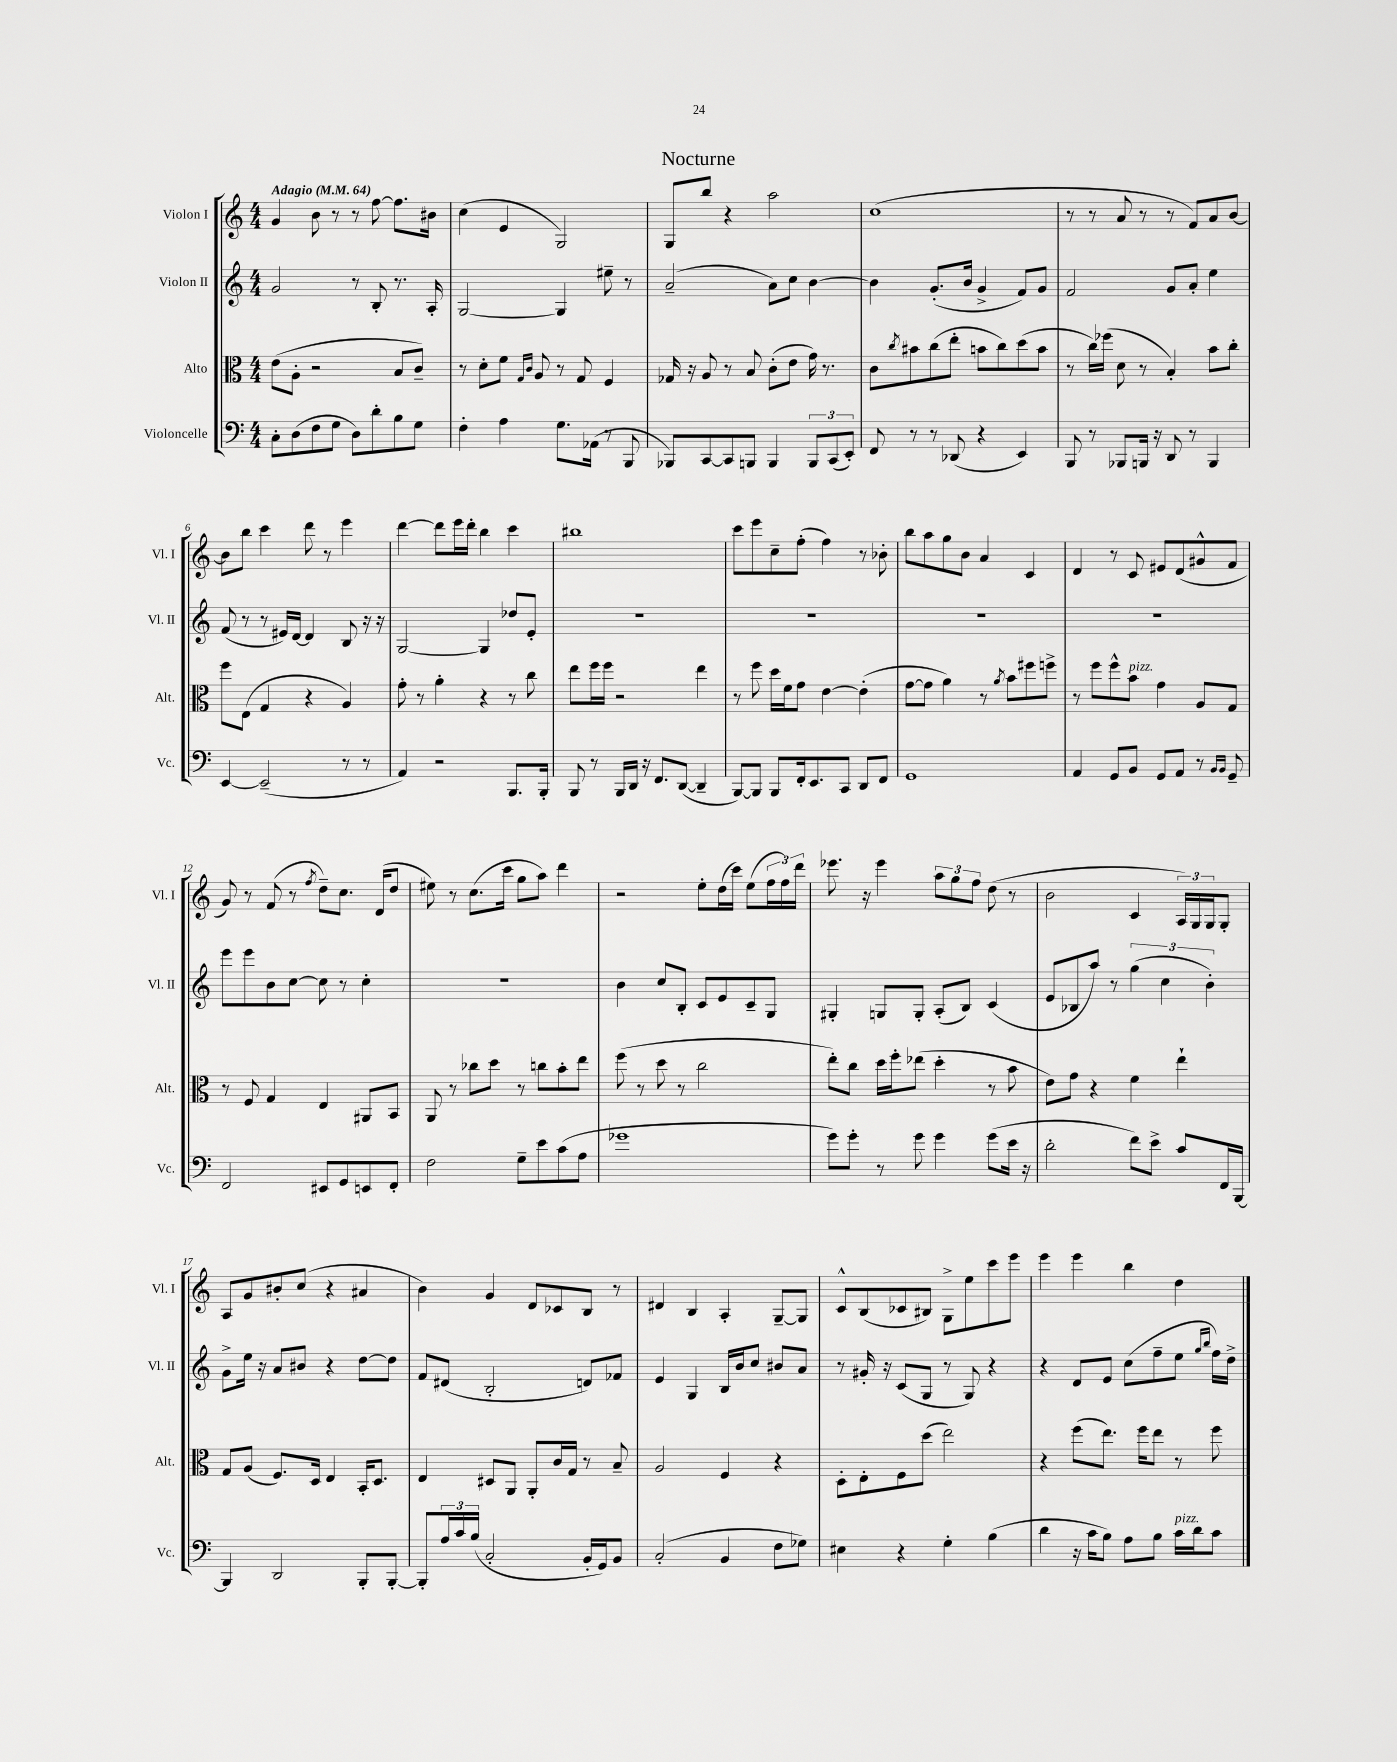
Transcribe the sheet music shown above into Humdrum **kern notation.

**kern	**kern	**kern	**kern
*staff4	*staff3	*staff2	*staff1
*clefF4	*clefC3	*clefG2	*clefG2
*k[]	*k[]	*k[]	*k[]
*M4/4	*M4/4	*M4/4	*M4/4
*MM64	*MM64	*MM64	*MM64
8C'\L	(8e\L	2g/	4g/
(8D\	8A'\J	.	.
8F\	2r	.	8b\
8G\J	.	.	8r
8D\L)	.	8r	8r
8d'\	.	8B'/	[8ff\
8B\	8B/L	8.r	8.ff\]L
8G\J	8c~/J)	.	.
.	.	16A'/	16b#\Jk
=	=	=	=
4F'\	8r	[2G/	(4cc\
.	8d'\L	.	.
4A\	8f\J	.	4e/
.	16qqG/LL	.	.
.	16qqc/JJ	.	.
.	8A/	.	.
8.G\L	8r	4G/]	2G/)
.	8G/	.	.
(16AA-\Jk	.	.	.
8r	4F/	8ee#~\	.
8BBB/	.	8r	.
=	=	=	=
8BBB-/L)	16G-/	(2a~/	8G/L
.	16r	.	.
[8CC/	8A/	.	8bb/J
8CC/]	8r	.	4r
8BBB/J	8B/	.	.
4BBB/	(8c'\L	8a\L)	2aa\
.	8e\J	8cc\J	.
12BBB/L	16g\)	[4b\	.
.	8.r	.	.
(12CC/	.	.	.
12EE'/J)	.	.	.
=	=	=	=
8FF/	8c\L	4b\]	(1cc
.	8qcc/	.	.
8r	8b#\	.	.
8r	(8cc\	(8.g'/L	.
(8DD-/	8ee'\J	.	.
.	.	16b/Jk	.
4r	8b\L	4g^/	.
.	8cc\)	.	.
4EE/)	(8dd\	8f/L)	.
.	8b\J	8g/J	.
=	=	=	=
8BBB/	8r	2f/	8r
8r	16cc\LL)	.	8r
.	(16ff-\JJ	.	.
8BBB-/L	8d\	.	8a/
16BBB/Jk	8r	.	8r
16r	.	.	.
8DD/	4B'/)	8g/L	8r
8r	.	8a'/J	8f/L)
4BBB/	8b\L	4ee\	8a/
.	8cc'\J	.	[8b/J
=	=	=	=
[4EE/	8ff\L	(8f/	8b\]L
.	(8E\J	8r	8bb\J
(2EE~/]	4G/	8r	4ccc\
.	.	16e#/LL)	.
.	.	[16d/JJ	.
.	4r	4d/]	8ddd\
.	.	.	8r
8r	4A/)	8B/	4eee\
8r	.	16r	.
.	.	16r	.
=	=	=	=
4AA/)	8g'\	[2G/	[4ddd\
.	8r	.	.
2r	4a'\	.	8ddd\]L
.	.	.	16eee\L
.	.	.	16ddd'\JJ
.	4r	4G/]	4bb\
8.BBB/L	8r	8dd-/L	4ccc\
.	8cc\	8e'/J	.
16BBB'/Jk	.	.	.
=	=	=	=
8BBB/	8ee\L	1r	1bb#
8r	16ff\L	.	.
.	16ff\JJ	.	.
16BBB/LL	2r	.	.
16DD/JJ	.	.	.
16r	.	.	.
8.FF/L	.	.	.
([8DD/J	.	.	.
4DD~/]	4ee\	.	.
=	=	=	=
[8BBB/L)	8r	1r	8ccc\L
8BBB/]J	8ff\	.	8eee\
8BBB/L	16dd\LL	.	8cc~\
.	16f\J	.	.
16FF'/k	8g\J	.	(8ff'\J
8.EE/	.	.	.
.	[4e\	.	4ff\)
8CC/J	.	.	.
8DD/L	(4e'\]	.	8r
8FF/J	.	.	8b-'\
=	=	=	=
1GG	[8g\L	1r	8bb\L
.	8g\]J	.	8aa\
.	4a\)	.	8gg\
.	.	.	8b\J
.	8r	.	4a/
.	8qa/	.	.
.	8b\L	.	.
.	8ff#\	.	4c/
.	8ff^\J	.	.
=	=	=	=
4AA/	8r	1r	4d/
.	8ff\L	.	.
8GG/L	8ff^^\	.	8r
8BB/J	8b\J	.	8c/
8GG/L	4g\	.	8e#/L
8AA/J	.	.	(8d/
8r	8A/L	.	8g#^^/
16qqBB/LL	.	.	.
16qqBB/JJ	.	.	.
8GG~/	8G/J	.	8f/J
=	=	=	=
2FF/	8r	8eee\L	8g/)
.	8F/	8eee\	8r
.	4G/	8b\	(8f/
.	.	[8cc\J	8r
.	.	.	8qff/
8EE#/L	4E/	8cc\]	8dd~\L)
8GG/	.	8r	8.cc\J
8EE/	8AA#/L	4cc'\	.
.	.	.	(16d/LK
8FF'/J	8BB/J	.	8dd/J
=	=	=	=
2F\	8AA/	1r	8ee#\)
.	8r	.	8r
.	8cc-\L	.	(8.cc\L
.	8dd\J	.	.
.	.	.	16ccc\Jk
8G~\L	8r	.	8gg\L
8e\	8cc\L	.	8aa\J)
(8c\	8b'\	.	4ddd\
8A\J	8ee\J	.	.
=	=	=	=
1g-	(8ff\	4b\	2r
.	8r	.	.
.	8dd\	8cc/L	.
.	8r	8B'/J	.
.	2cc\	8c/L	8ee'\L
.	.	8e/	(16dd\L
.	.	.	16ccc\JJ)
.	.	8c~/	(8ee\L
.	.	8G/J	24ff\L
.	.	.	24ff\)
.	.	.	24ddd\JJ
=	=	=	=
8g\L)	8ee'\L)	4G#'/	8.eee-\
8g'\J	8cc\J	.	.
.	.	.	16r
8r	16dd\LL	8G/L	4eee-\
.	16ff'\J	.	.
8g\	(8ee-\J	8G'/J	.
4g\	4dd'\	(8A'/L	12aa\L
.	.	.	12gg\
.	.	8B/J)	.
.	.	.	12ff\J
(8g\L	8r	(4c/	(8dd\
16e\Jk	8b\	.	8r
16r	.	.	.
=	=	=	=
2d'\	8e\L)	8e/L	2b\
.	8g\J	8B-/	.
.	4r	8aa/J)	.
.	.	8r	.
8f\L)	4f\	(6gg\	4c/
8e^\J	.	.	.
.	.	6cc\	.
8c/L	4ee`\	.	24A/LL)
.	.	.	24G/
.	.	6b'\)	24G/J
16FF/L	.	.	8G'/J
[16BBB/JJ	.	.	.
=	=	=	=
4BBB/]	8G/L	8g^\L	8A/L
.	(8A/J	16ee\Jk	8g/
.	.	16r	.
2DD/	8.F/L)	8a/L	8b#'/
.	.	8b#/J	(8cc/J
.	16D/Jk	.	.
.	4E/	4r	4r
8BBB'/L	16BB'/LK	[8dd\L	4a#/
.	8.D/J	.	.
[8BBB'/J	.	8dd\]J	.
=	=	=	=
8BBB'/]L	4E/	8f/L	4b\)
24A/L	.	(8d#/J	.
24c/	.	.	.
(24B/JJ	.	.	.
2C'/	8D#/L	2B'/	4g/
.	8AA/J	.	.
.	8AA'/L	.	8d/L
.	16c/L	.	8c-/
.	16G/JJ	.	.
16BB'/LL	8r	8d/L)	8B/J
16GG/J)	.	.	.
8BB/J	8B~/	8f-/J	8r
=	=	=	=
(2C'/	2A/	4e/	4d#/
.	.	4G/	4B/
4BB/	4F/	16B/LL	4A'/
.	.	16b/J	.
.	.	8cc/J	.
8F\L	4r	8b#/L	[8G~/L
8G-\J)	.	8a/J	8G/]J
=	=	=	=
4E#\	8D'\L	8r	8c^^/L
.	8E'\	16g#'/	(8B/
.	.	16r	.
4r	8F\	(8c/L	8c-/
.	(8dd\J	8G/J	8B#/J)
4G'\	2ee\)	8r	8G^\L
.	.	8G/)	8ee\
(4B\	.	4r	8ccc\
.	.	.	8eee\J
=	=	=	=
4d\	4r	4r	4eee\
16r	(8ff\L	8d/L	4eee\
16c\LK	.	.	.
8B\J)	8.ee\J)	8e/J	.
8A\L	.	(8cc\L	4bb\
.	16ff\LK	.	.
8B\J	8ee\J	8ff~\	.
16c\LL	8r	8ee\J	4dd\
16d\J	.	.	.
.	.	16qqgg/LL	.
.	.	16qqbb/JJ	.
8c\J	8ff\	16ff\LL)	.
.	.	16dd^\JJ	.
==	==	==	==
*-	*-	*-	*-
